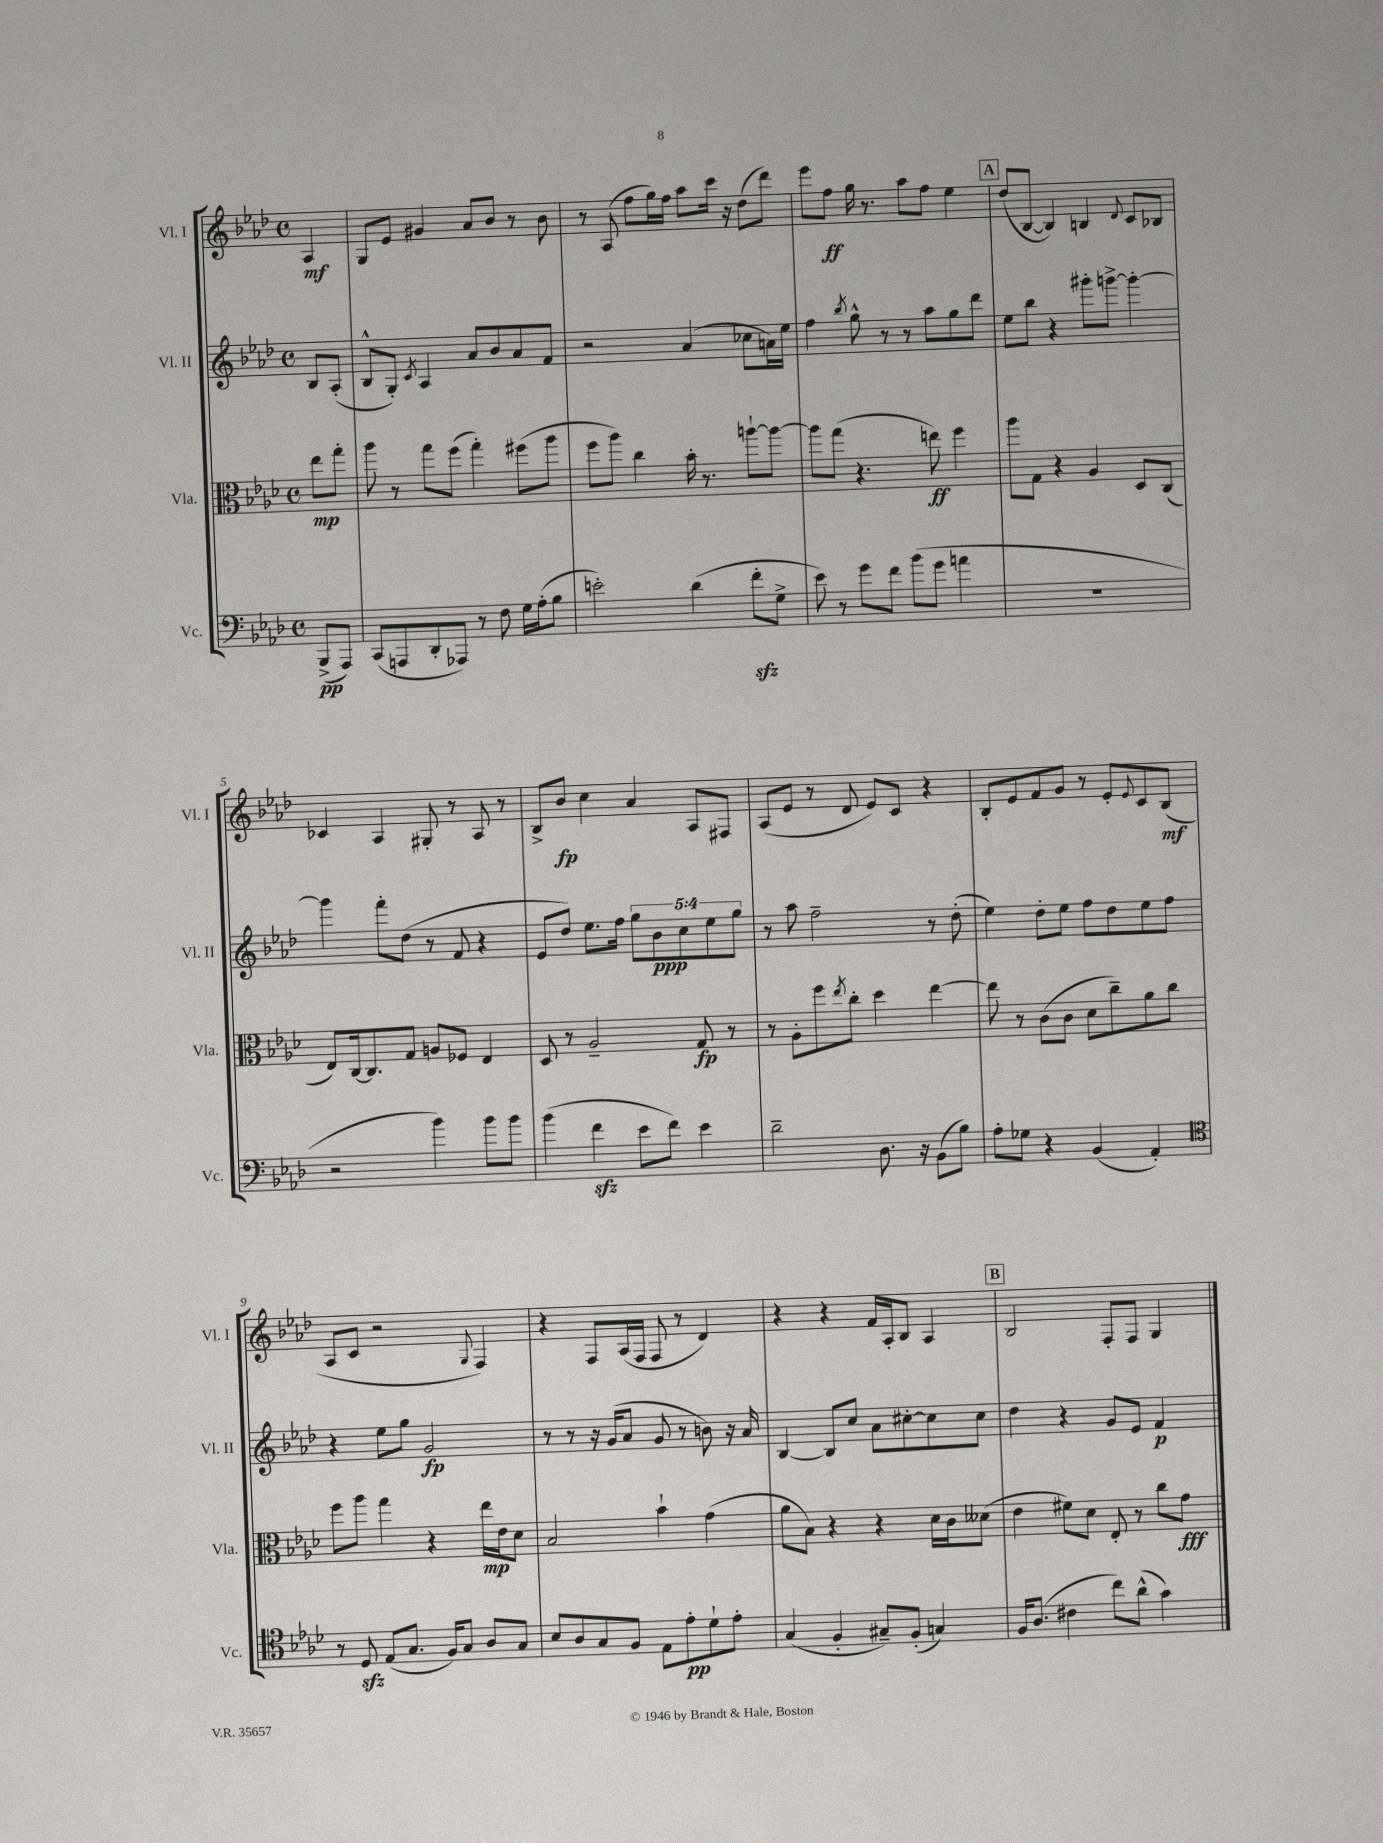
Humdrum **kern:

**kern	**kern	**kern	**kern
*staff4	*staff3	*staff2	*staff1
*clefF4	*clefC3	*clefG2	*clefG2
*k[b-e-a-d-]	*k[b-e-a-d-]	*k[b-e-a-d-]	*k[b-e-a-d-]
*M4/4	*M4/4	*M4/4	*M4/4
*met(c)	*met(c)	*met(c)	*met(c)
(8BBB-^/L	8ee-\L	8B-/L	4A-/
8AAA-/J)	8gg'\J	(8A-'/J	.
=	=	=	=
(8CC/L	8aa-\	8B-^^/L	8G/L
8AAA/	8r	8G'/J)	8e-/J
.	.	8qc/	.
8DD-'/	8gg\L	4A-/	4g#/
8AAA-/J)	(8ff\J	.	.
8r	4gg'\)	8a-/L	8a-/L
8F\	.	8b-/	8b-/J
16G\LL	(8ff#\L	8a-/	8r
(16A-'\J	.	.	.
8B-\J	8aa-\J	8f/J	8b-\
=	=	=	=
2e'\)	8ff\L	2r	8r
.	8aa-\J)	.	(8A-/
.	4cc\	.	8ff\L
.	.	.	16gg\L)
.	.	.	16ff\JJ
(4d-\	16b-'\	(4a-/	8aa-\L
.	8.r	.	.
.	.	.	16ccc\Jk
.	.	.	16r
8f'\L	[8aa`\L	8cc-\L	(8dd-\L
8G^\J	8aa\_J	16a\L)	8ddd-\J)
.	.	16ee-\JJ	.
=	=	=	=
8e-\)	8aa\]L	4ff\	8eee-\L
8r	(8gg\J	.	8ff\J
.	.	8qbb-/	.
8g\L	4.r	8gg^^\	16gg\
.	.	.	8.r
8f\J	.	8r	.
(8b-\L	.	8r	8aa-\L
8g\J	8ee\)	8aa-\L	8ff\J
4a\	4ff\	8gg\	4ee-\
.	.	8ddd-\J	.
=	=	=	=
1r	8aa-\L	8ee-\L	(8dd-/L
.	8G\J	8bb-\J	[8B-/J
.	4r	4r	4B-/])
.	4A-/	8ggg#'\L	4B/
.	.	[8ggg^\J	.
.	.	.	8qqd-/
.	8D-/L	4ggg'\_	8c/L
.	(8C/J	.	8B-/J
=	=	=	=
2r	8E-/L)	4ggg\]	4c-/
.	[16C/k	.	.
.	8.C/]	.	.
.	.	8fff'\L	4A-/
.	8G/J	(8dd-\J	.
4b-\)	8A/L	8r	8G#'/
.	8F-/J	8f/	8r
8b-\L	4E-/	4r	8A-/
8b-\J	.	.	8r
=	=	=	=
(4b-\	8D-/	8e-/L	8B-^/L
.	8r	8dd-/J)	8b-/J
4f\	2A-~/	8.ee-\L	4cc\
.	.	16ff\Jk	.
8e-\L	.	10gg\L	4a-/
.	.	10b-\	.
8f\J)	.	.	.
.	.	10cc\	.
4e-\	8G/	.	8A-/L
.	.	10ee-\	.
.	8r	.	8F#/J
.	.	10gg\J	.
=	=	=	=
2d-~\	8r	8r	(8A-/L
.	8A-'\L	8aa-\	8e-/J
.	8ff\	2ff~\	8r
.	8qee-/	.	.
.	8cc'\J	.	8d-/
8.D-\	4dd-\	.	8e-/L)
.	.	.	8c/J
16r	.	.	.
(8BB-\L	[4ee-\	8r	4r
8B-\J)	.	(8dd-'\	.
=	=	=	=
8A-'\L	8ee-\]	4ee-\)	8B-'/L
8G-\J	8r	.	8e-/
4r	(8c\L	8dd-'\L	8f/
.	8c\J	8ee-\J	8g/J
(4BB-/	8d-\L	8ff\L	8r
.	8cc~\)	8dd-\	8e-'/L
.	.	.	8qqe-/
4AA-'/)	8a-\	8ee-\	8c/
.	8cc\J	8ff\J	(8B-/J
=	=	=	=
*clefC4	*	*	*
8r	8ff\L	4r	8A-/L
8D-/	8aa-\J	.	8c/J
(8E-/L	4gg\	8ee-\L	2r
8.G/J	.	8gg\J	.
.	4r	2g/	.
16F/LK)	.	.	.
8G/J	.	.	.
.	.	.	8qqG/
8A-/L	16ee-\LL	.	4F/)
.	16e-\J	.	.
8G/J	8d-\J	.	.
=	=	=	=
8B-/L	2B-/	8r	4r
8A-/	.	8r	.
8G/	.	16r	8F/L
.	.	(16g/LK	.
8F/J	.	8a-/J	(16A-/L
.	.	.	16F/JJ
8E-\L	4b-`\	8g/	8F/
8e-'\	.	8r	8r
8d-`\	(4g\	8b\)	4d-/)
8e-'\J	.	16r	.
.	.	16a-/	.
=	=	=	=
(4G/	8a-\L	[4B-/	4r
.	8B-\J)	.	.
4F'/	4r	8B-/]L	4r
.	.	8cc/J	.
8G#~/L)	4r	8a-\L	16f/LL
.	.	.	16A-'/J
(8F'/J	.	[8cc#'\	8B-/J
4G/)	16d-\LL	8cc#\]	4A-/
.	16c\J	.	.
.	(8d--\J	8cc#\J	.
=	=	=	=
16F/LK	4e-\	4dd-\	2B-/
(8.A-/J	.	.	.
4c#\	8f#\L)	4r	.
.	8d-\J	.	.
8cc\L)	8E-'/	8g/L	8F'/L
(8a-^^\J	8r	8e-/J	8F/J
4g\)	8cc\L	4f/	4G/
.	8g\J	.	.
==	==	==	==
*-	*-	*-	*-
